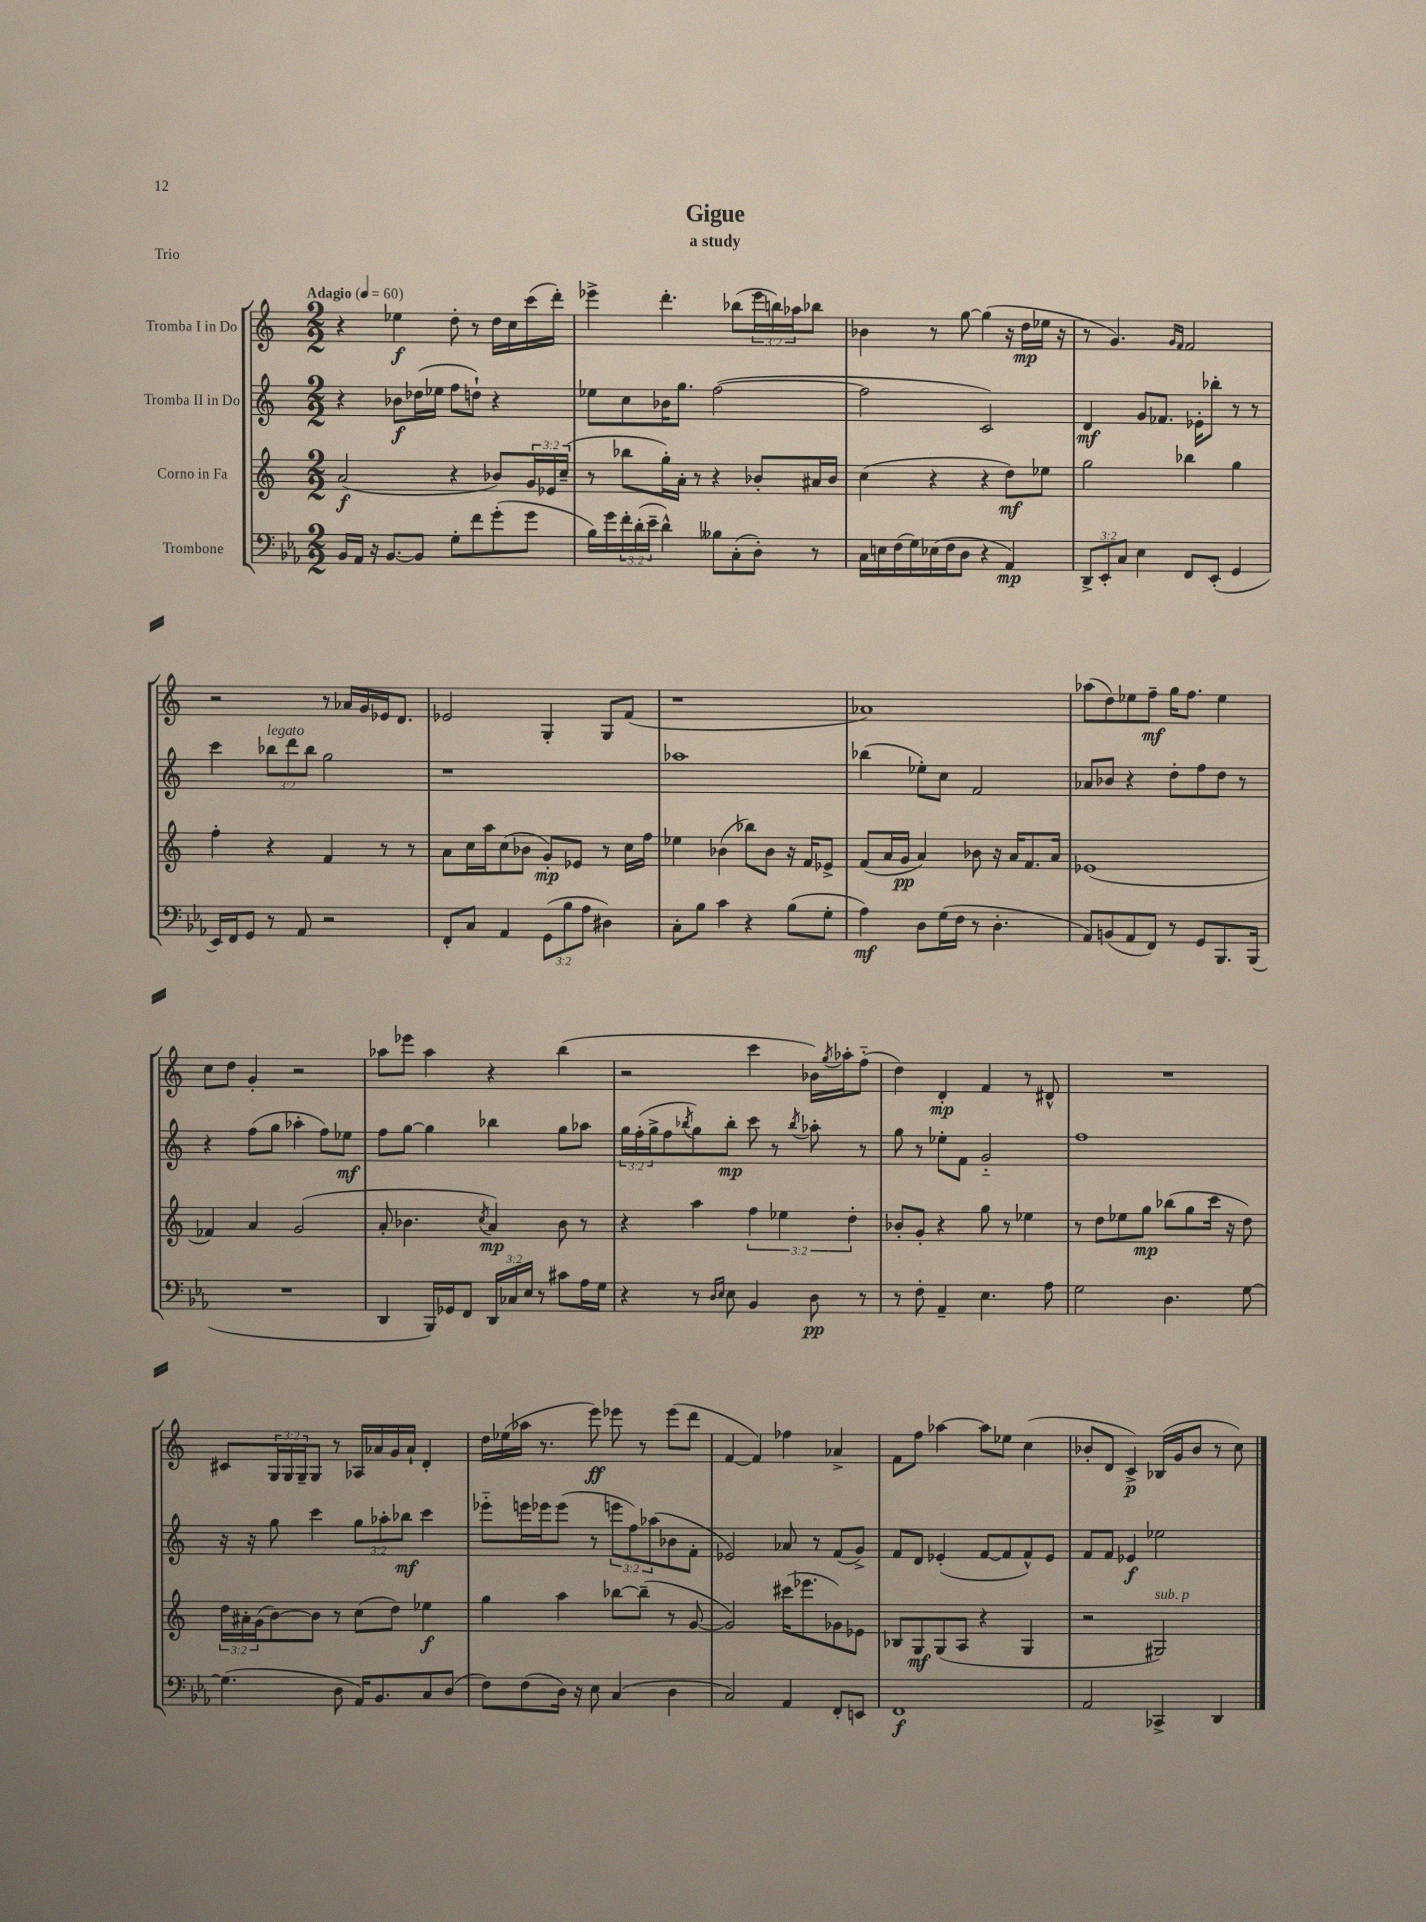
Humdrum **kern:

**kern	**dynam	**kern	**dynam	**kern	**dynam	**kern	**dynam
*part4	*part4	*part3	*part3	*part2	*part2	*part1	*part1
*staff4	*staff4	*staff3	*staff3	*staff2	*staff2	*staff1	*staff1
*I"Trombone	*	*I"Corno in Fa	*	*I"Tromba II in Do	*	*I"Tromba I in Do	*
*clefF4	*	*clefG2	*	*clefG2	*	*clefG2	*
*k[b-e-a-]	*	*k[]	*	*k[]	*	*k[]	*
*M2/2	*	*M2/2	*	*M2/2	*	*M2/2	*
*MM60	*	*MM60	*	*MM60	*	*MM60	*
=1	=1	=1	=1	=1	=1	=1	=1
!	!	!	!	!	!	!LO:TX:a:B:t=Adagio	!
16BB-/LL	.	(2a/	f	4r	.	4r	.
16AA-/JJ	.	.	.	.	.	.	.
16r	.	.	.	.	.	.	.
[8.BB-/L	.	.	.	.	.	.	.
.	.	.	.	8b-X\L	f	4ee-X\	f
8BB-/J]	.	.	.	(16dd-X\L	.	.	.
.	.	.	.	16ee-X\JJ	.	.	.
8G'\L	.	4r	.	8ff\L	.	8dd'\	.
8f\	.	.	.	8ddn`\J)	.	8r	.
(8g'\	.	8b-X/L)	.	4r	.	16dd\LL	.
.	.	.	.	.	.	16cc\	.
8g\J	.	24g/L	.	.	.	(16ccc\	.
.	.	24e-X/	.	.	.	.	.
.	.	.	.	.	.	16ddd'\JJ)	.
.	.	(24cc~/JJ	.	.	.	.	.
=2	=2	=2	=2	=2	=2	=2	=2
16B-\LL)	.	8r	.	8ee-X\L	.	4eee-X^\	.
16g\	.	.	.	.	.	.	.
24f'\	.	8bb-X\L	.	8cc\	.	.	.
(24d'\	.	.	.	.	.	.	.
24e-~\JJ	.	.	.	.	.	.	.
4d^^\)	.	16gg'\L)	.	16b-X\K	.	4.ddd'\	.
.	.	16a'\JJ	.	8.gg\J	.	.	.
.	.	8r	.	.	.	.	.
8B--X\L	.	4r	.	([2ff\	.	.	.
(8C'\	.	.	.	.	.	(8bb-X\L	.
8D'\J)	.	8b-X'/L	.	.	.	24eee-\L	.
.	.	.	.	.	.	24bbn\)	.
.	.	.	.	.	.	24aa-X\J	.
8r	.	16a#X/L	.	.	.	8bb-X\J	.
.	.	16b-/JJ	.	.	.	.	.
=3	=3	=3	=3	=3	=3	=3	=3
16C\LL	.	(4cc\	.	2ff\]	.	4b-X\	.
16En\	.	.	.	.	.	.	.
(16F\	.	.	.	.	.	.	.
16G\)	.	.	.	.	.	.	.
(16E-X\	.	4r	.	.	.	8r	.
16F\J	.	.	.	.	.	.	.
8D\J	.	.	.	.	.	[8gg\	.
4r	.	4r	.	2c/)	.	(4gg\]	.
4AA-/)	mp	8dd\L)	mf	.	.	16r	.
.	.	.	.	.	.	16dd\LL	mp
.	.	8ee-X\J	.	.	.	16ee-X\JJ	.
.	.	.	.	.	.	16r	.
=4	=4	=4	=4	=4	=4	=4	=4
12DD^/L	.	2gg\	.	4d/	mf	8r	.
12EE-'/	.	.	.	.	.	.	.
.	.	.	.	.	.	4.g/)	.
12C/J	.	.	.	.	.	.	.
4E-\	.	.	.	8g/L	.	.	.
.	.	.	.	8.f-X/J	.	.	.
.	.	.	.	.	.	16qqg/LL	.
.	.	.	.	.	.	16qqf/JJ	.
8FF/L	.	4bb-X\	.	.	.	2f/	.
.	.	.	.	16e-X'\KL	.	.	.
(8EE-'/J	.	.	.	8bb-X'\J	.	.	.
4GG/	.	4gg\	.	8r	.	.	.
.	.	.	.	8r	.	.	.
!!LO:LB:g=z
=5	=5	=5	=5	=5	=5	=5	=5
16EE-/LL)	.	4ff'\	.	4ccc\	.	2r	.
16FF/J	.	.	.	.	.	.	.
8GG/J	.	.	.	.	.	.	.
!	!	!	!	!LO:TX:a:i:t=legato	!	!	!
8r	.	4r	.	12bb-X\L	.	.	.
.	.	.	.	12ddd\	.	.	.
8AA-/	.	.	.	.	.	.	.
.	.	.	.	12bb-\J	.	.	.
2r	.	4f/	.	2gg\	.	8r	.
.	.	.	.	.	.	16a-X/LL	.
.	.	.	.	.	.	16g/	.
.	.	8r	.	.	.	16e-X/J	.
.	.	.	.	.	.	8.d/J	.
.	.	8r	.	.	.	.	.
=6	=6	=6	=6	=6	=6	=6	=6
8FF'/L	.	8a\L	.	1r	.	2e-X/	.
8C/J	.	16cc\L	.	.	.	.	.
.	.	16aa\J	.	.	.	.	.
4AA-/	.	(8cc\	.	.	.	.	.
.	.	8b-X\J	.	.	.	.	.
(12GG\L	.	8g'/L)	mp	.	.	4G'/	.
12B-\	.	.	.	.	.	.	.
.	.	8e-X/J	.	.	.	.	.
12A-\J	.	.	.	.	.	.	.
4D#X\)	.	8r	.	.	.	8G/L	.
.	.	16cc\LL	.	.	.	(8f/J	.
.	.	16ff\JJ	.	.	.	.	.
=7	=7	=7	=7	=7	=7	=7	=7
8C'\L	.	4ee-X\	.	1aa-X	.	1r	.
8B-\J	.	.	.	.	.	.	.
4c\	.	(4b-X\	.	.	.	.	.
4r	.	8bb-X\L)	.	.	.	.	.
.	.	8b-\J	.	.	.	.	.
(8B-\L	.	16r	.	.	.	.	.
.	.	16f/KL	.	.	.	.	.
8G'\J	.	8e-X^/J	.	.	.	.	.
=8	=8	=8	=8	=8	=8	=8	=8
4A-\)	mf	(8f/L	.	(4bb-X\	.	1a-X)	.
.	.	16a/L	.	.	.	.	.
.	.	16g/JJ	pp	.	.	.	.
8D\L	.	4a/)	.	8ee-X'\L)	.	.	.
(16G\L	.	.	.	8cc\J	.	.	.
16F\JJ	.	.	.	.	.	.	.
8r	.	8b-X\	.	2f/	.	.	.
4.D'\	.	16r	.	.	.	.	.
.	.	16a/KL	.	.	.	.	.
.	.	8.f/	.	.	.	.	.
.	.	16a/Jk	.	.	.	.	.
=9	=9	=9	=9	=9	=9	=9	=9
8AA-/L)	.	(1e-X	.	8a-X/L	.	(8aa-X\L	.
(8BBn/	.	.	.	8b-X/J	.	8dd\)	.
8AA-/	.	.	.	4r	.	8ee-X\	.
8FF/J)	.	.	.	.	.	8ff~\J	mf
8r	.	.	.	8dd'\L	.	16gg\KL	.
.	.	.	.	.	.	8.ff\J	.
8GG/L	.	.	.	8ff\	.	.	.
8.BBB-/	.	.	.	8dd\J	.	4ee-\	.
.	.	.	.	8r	.	.	.
(16BBB-/Jk	.	.	.	.	.	.	.
!!LO:LB:g=z
=10	=10	=10	=10	=10	=10	=10	=10
1r	.	4f-X/)	.	4r	.	8cc\L	.
.	.	.	.	.	.	8dd\J	.
.	.	4a/	.	(8ff\L	.	4g'/	.
.	.	.	.	8gg\J	.	.	.
.	.	(2g/	.	4aa-X'\	.	2r	.
.	.	.	.	8ff\L)	.	.	.
.	.	.	.	8ee-X\J	mf	.	.
=11	=11	=11	=11	=11	=11	=11	=11
4DD/	.	8a'/	.	8ff\L	.	8aa-X\L	.
.	.	4.b-X\	.	[8gg\J	.	8eee-X\J	.
16BBB-/LL)	.	.	.	4gg\]	.	4aa-\	.
16GG-X/J	.	.	.	.	.	.	.
8FF/J	.	.	.	.	.	.	.
.	.	8qcc/	.	.	.	.	.
24DD/LL	.	4a/)	mp	4bb-X\	.	4r	.
24C-X/	.	.	.	.	.	.	.
24E-/JJ	.	.	.	.	.	.	.
8r	.	.	.	.	.	.	.
8c#X\L	.	8b-\	.	8gg\L	.	(4bb\	.
16A-\L	.	8r	.	8aa-X\J	.	.	.
16G\JJ	.	.	.	.	.	.	.
=12	=12	=12	=12	=12	=12	=12	=12
4r	.	4r	.	24gg\LL	.	2r	.
.	.	.	.	(24ff'\	.	.	.
.	.	.	.	24gg^\J	.	.	.
.	.	.	.	8ff\	.	.	.
.	.	.	.	8qbb-X/	.	.	.
8r	.	4aa\	.	8gg\)	.	.	.
16qqD/LL	.	.	.	.	.	.	.
16qqE-/JJ	.	.	.	.	.	.	.
8E-\	.	.	.	8bb-'\J	mp	.	.
4BB-/	.	6ff\	.	8ccc\	.	4ccc\	.
.	.	.	.	8r	.	.	.
.	.	6ee-X\	.	.	.	.	.
.	.	.	.	8qbb-/	.	.	.
8D\	pp	.	.	8aa-X'\	.	16b-X\LL)	.
.	.	.	.	.	.	8qgg/	.
.	.	.	.	.	.	16aa-X'\J	.
.	.	6dd'\	.	.	.	.	.
8r	.	.	.	8r	.	(8ff\J	.
=13	=13	=13	=13	=13	=13	=13	=13
8r	.	8b-X'/L	.	8gg\	.	4dd\)	.
8F'\	.	8g'/J	.	8r	.	.	.
4AA-~/	.	4r	.	8ee-X'\L	.	4d'/	mp
.	.	.	.	8f\J	.	.	.
4.E-\	.	8gg\	.	2g/	.	4f/	.
.	.	8r	.	.	.	.	.
.	.	4ee-X\	.	.	.	8r	.
8A-\	.	.	.	.	.	8d#X^^/	.
=14	=14	=14	=14	=14	=14	=14	=14
2G\	.	8r	.	1ff	.	1r	.
.	.	8dd\L	.	.	.	.	.
.	.	8ee-X\	.	.	.	.	.
.	.	8gg\J	mp	.	.	.	.
4.D\	.	(8bb-X\L	.	.	.	.	.
.	.	8gg\	.	.	.	.	.
.	.	16ccc\Jk	.	.	.	.	.
.	.	16r	.	.	.	.	.
[8G\	.	8dd\)	.	.	.	.	.
!!LO:LB:g=z
=15	=15	=15	=15	=15	=15	=15	=15
(4.G\]	.	24dd\LL	.	16r	.	8c#X/L	.
.	.	24a#X'\	.	.	.	.	.
.	.	.	.	16r	.	.	.
.	.	(24g\J	.	.	.	.	.
.	.	[8b\)	.	8gg\	.	24G/L	.
.	.	.	.	.	.	24G/	.
.	.	.	.	.	.	24G~/J	.
.	.	8b\J]	.	4ccc\	.	8G/J	.
8D\	.	8r	.	.	.	8r	.
16AA-/KL)	.	(8cc\L	.	12gg\L	.	16A-X/LL	.
8.BB-/	.	.	.	.	.	16a-X/	.
.	.	.	.	12aa-X'\	.	.	.
.	.	8dd\J)	.	.	.	16g/	.
.	.	.	.	12bb-X\J	mf	.	.
.	.	.	.	.	.	16a-`/JJ	.
8C/	.	4ee-X\	f	4ccc\	.	4d'/	.
(8D/J	.	.	.	.	.	.	.
=16	=16	=16	=16	=16	=16	=16	=16
8F\L)	.	4gg\	.	8eee-X\L	.	16dd\LL	.
.	.	.	.	.	.	(16ee-X\	.
(8F\	.	.	.	16eeen\L	.	16aa-X\JJ	.
.	.	.	.	16eee-X\J	.	8.r	.
16D\Jk)	.	4aa\	.	(8eee-\J	.	.	.
16r	.	.	.	.	.	.	.
8E-\	.	.	.	8r	.	8eee\)	ff
(4C/	.	[8bb-X\L	.	12eeen\L	.	8eee-X\	.
.	.	.	.	12ff\)	.	.	.
.	.	(8bb-~\J]	.	.	.	8r	.
.	.	.	.	(12aa-X\	.	.	.
4D\	.	8r	.	8b-X\	.	(8eee-\L	.
.	.	[8g/	.	8f'\J	.	8ddd\J	.
=17	=17	=17	=17	=17	=17	=17	=17
2C/)	.	2g/])	.	2e-X/)	.	[4f/	.
.	.	.	.	.	.	4f/])	.
4AA-/	.	(16ccc#X\KL	.	8a-X/	.	4ff-X\	.
.	.	8.eee-X\	.	.	.	.	.
.	.	.	.	8r	.	.	.
8FF'/L	.	8g-X\)	.	(8f/L	.	4a-X^/	.
8EEn/J	.	8e-X\J	.	8g^/J)	.	.	.
=18	=18	=18	=18	=18	=18	=18	=18
1FF	f	8B-X/L	.	8f/L	.	8f\L	.
.	.	8G/	mf	8d/J	.	8ff\J	.
.	.	(8G/	.	(4e-X'/	.	[4aa-X\	.
.	.	8A/J	.	.	.	.	.
.	.	4r	.	[8f/L	.	8aa-\L]	.
.	.	.	.	8f/]	.	8ee-X\J	.
.	.	4G/	.	8f^^/)	.	(4cc\	.
.	.	.	.	8e-/J	.	.	.
=19	=19	=19	=19	=19	=19	=19	=19
2AA-/	.	2r	.	8f/L	.	8b-X'/L	.
.	.	.	.	8f/J	.	8d/J	.
.	.	.	.	4e-X/	f	4c^/)	p
!	!	!LO:TX:a:i:t=sub. p	!	!	!	!	!
4CC-X^/	.	2G#X/)	.	2ee-X\	.	(16B-X/LL	.
.	.	.	.	.	.	16g/J	.
.	.	.	.	.	.	8b-/J	.
4DD/	.	.	.	.	.	8r	.
.	.	.	.	.	.	8cc\)	.
==	==	==	==	==	==	==	==
*-	*-	*-	*-	*-	*-	*-	*-
